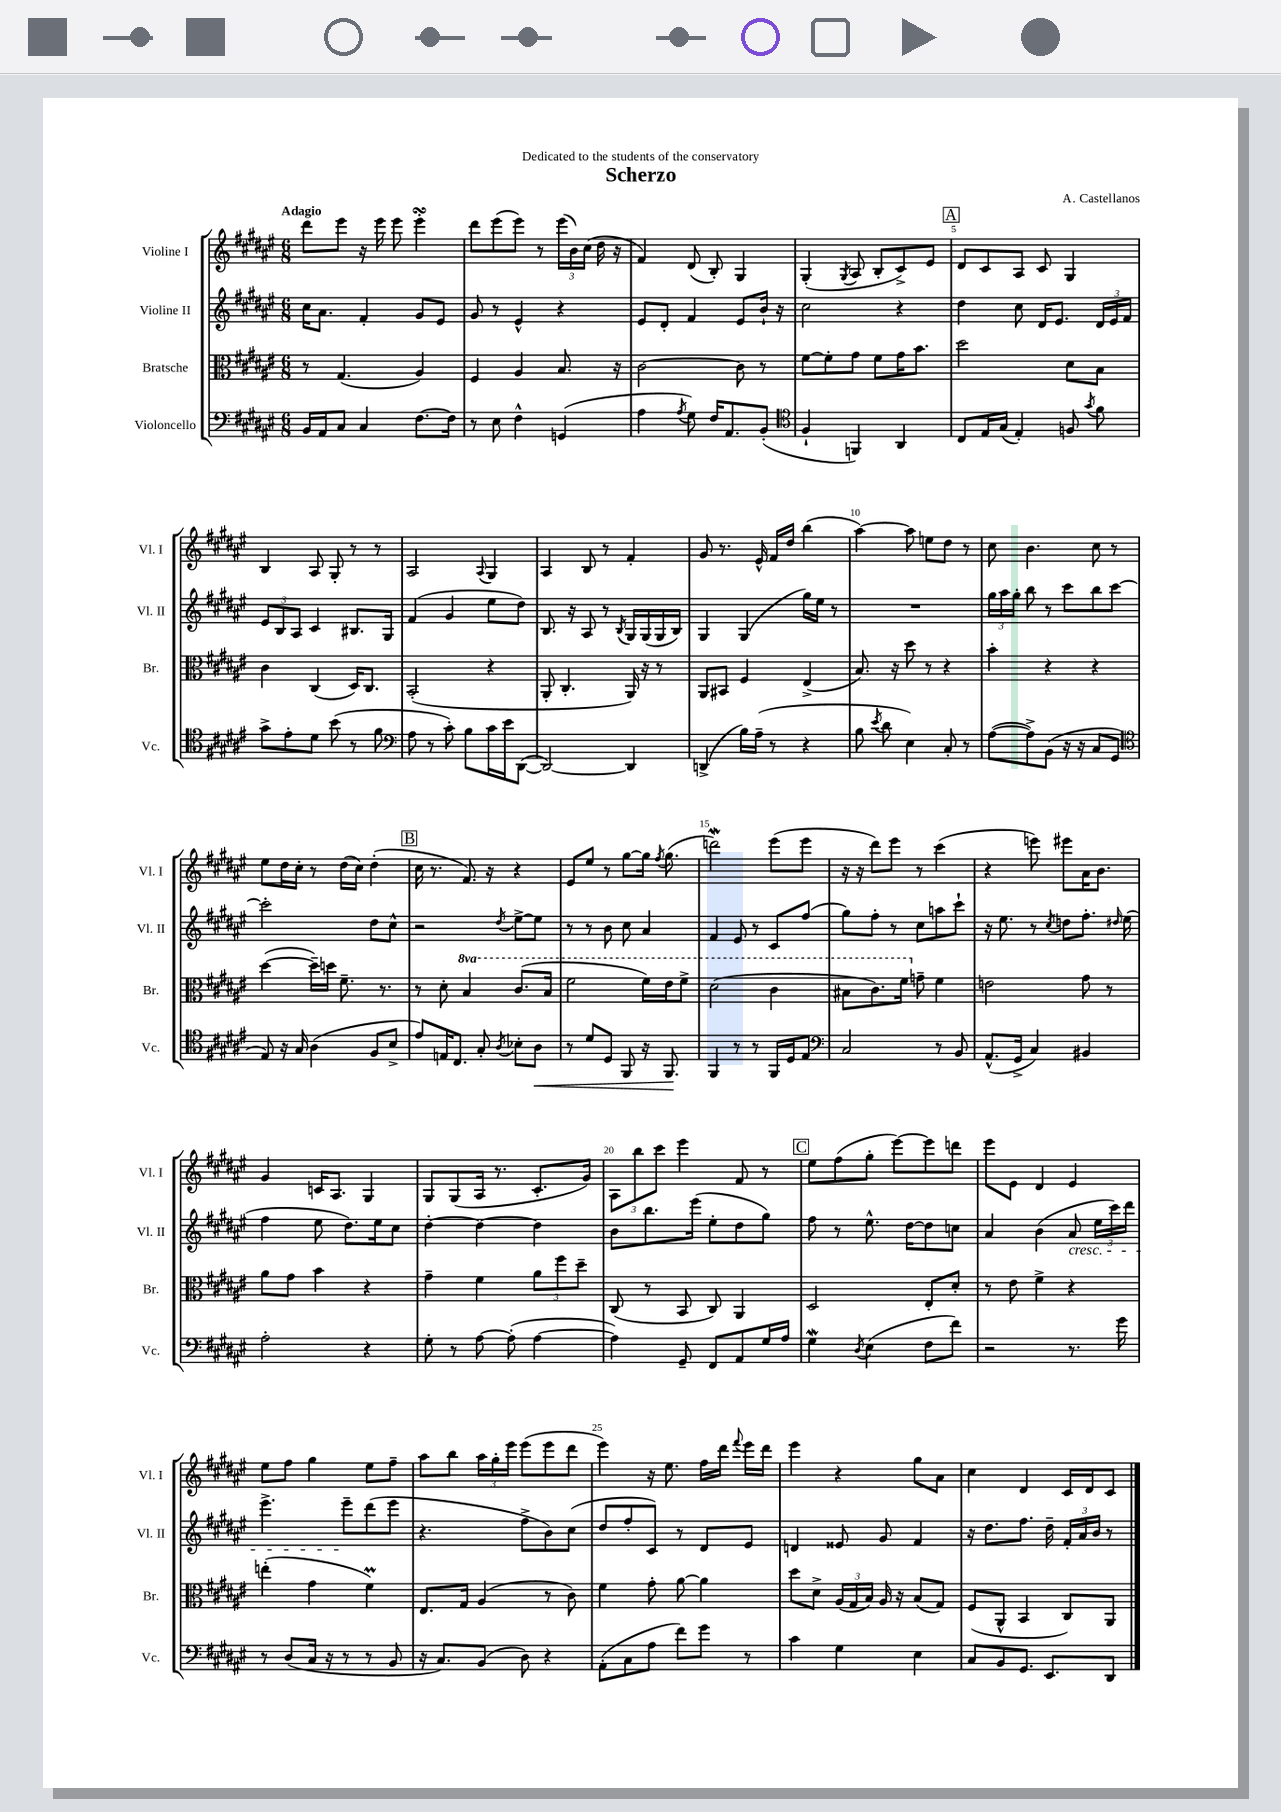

**kern	**kern	**kern	**kern
*staff4	*staff3	*staff2	*staff1
*clefF4	*clefC3	*clefG2	*clefG2
*k[f#c#g#d#a#e#]	*k[f#c#g#d#a#e#]	*k[f#c#g#d#a#e#]	*k[f#c#g#d#a#e#]
*M6/8	*M6/8	*M6/8	*M6/8
16BB/LL	8r	16cc#\LK	8ddd#\L
16AA#/J	.	8.a#\J	.
8C#/J	(4.G#/	.	8eee#\J
4C#/	.	4f#'/	16r
.	.	.	16eee#\
.	.	.	8eee#\
[8.F#\L	4A#/)	8g#/L	4eee#'\
.	.	8e#/J	.
16F#\]Jk	.	.	.
=	=	=	=
8r	4F#/	8g#/	8ddd#\L
8E#\	.	8r	(8eee#\
4F#^^\	4A#/	4e#^^/	8eee#\J)
.	.	.	8r
(4GG/	8.B/	4r	(24eee#\LL
.	.	.	24b\)
.	.	.	(24cc#\JJ
.	.	.	16dd#\
.	16r	.	16r
=	=	=	=
4A#\	[2c#\	8e#/L	4f#/)
.	.	8d#'/J	.
8qA#/	.	.	.
8G#\)	.	4f#/	(8d#/
16F#/LK	.	.	8B'/)
8.AA#/	.	.	.
.	8c#\]	8e#/L	4G#/
(8BB'/J	8r	16b`/Jk	.
.	.	16r	.
=	=	=	=
*clefC4	*	*	*
4F#`/	[8f#\L	2cc#\	(4G#'/
.	8f#'\]	.	.
.	.	.	8qG#/
4FF/)	8g#\J	.	8A#/
.	8f#\L	.	8B'/L
4AA#/	16g#\K	4r	8c#^/)
.	8.b\J	.	.
.	.	.	8e#/J
=	=	=	=
8C#/L	2dd#\	4dd#\	8d#/L
16E#/L	.	.	8c#/
(16G#/JJ	.	.	.
4E#'/)	.	8cc#\	8A#/J
.	.	16d#/LK	8c#/
.	.	8.e#/J	.
8F/	8d#\L	.	4G#/
8qg#/	.	.	.
8f#\	8B\J	24d#/LL	.
.	.	24e#/	.
.	.	24f#/JJ	.
=	=	=	=
8g#^\L	4c#\	12e#/L	4B/
.	.	12B/	.
8e#'\	.	.	.
.	.	12A#/J	.
8d#\J	(4C#/	4c#/	8A#/
(8b\	.	.	8G#'/
8r	16D#/LK)	8.B#/L	8r
.	8.C#/J	.	.
8f#\	.	.	8r
.	.	16G#/Jk	.
=	=	=	=
*clefF4	*	*	*
8A#\	(2BB'/	(4f#/	2A#/
8r	.	.	.
8c#'\)	.	4g#/	.
8B\L	.	.	.
.	.	.	8qqA#/
16c#\L	4r	8ee#\L	4G#/
16e#\J	.	.	.
([8DD#\J	.	8dd#\J)	.
=	=	=	=
2DD#/_)	8AA#'/	8.B/	4A#/
.	4.C#'/	.	.
.	.	16r	.
.	.	8A#/	8B/
.	.	8r	8r
.	.	8qB/	.
4DD#/]	16AA#/)	16G#/LL	4f#'/
.	16r	(16G#/	.
.	8r	16G#/	.
.	.	16B/JJ)	.
=	=	=	=
(4DD^/	8AA#/L	4G#/	8g#/
.	8BB#/J	.	8.r
16B\LL)	4F#/	(4G#/	.
(16A#~\JJ	.	.	16e#^^/
8r	.	.	16f#/LL
.	.	.	16dd#/JJ
4r	(4E#^/	16gg#\LL)	(4bb\
.	.	16ee#\JJ	.
.	.	8r	.
=	=	=	=
8B\	8.B/)	2.r	[4aa#\)
8qe#/	.	.	.
8d#\	.	.	.
.	16r	.	.
4E#\)	8dd#\	.	8aa#\]
.	8r	.	8ee\L
8C#'/	4r	.	8dd#\J
8r	.	.	8r
=	=	=	=
([8A#\L	4b'\	24gg#\LL	8cc#\
.	.	24aa#\	.
.	.	24gg#'\JJ	.
8A#^\])	.	8bb\	4.b\
(8BB\J	4r	8r	.
16r	.	8ccc#\L	.
16r	.	.	.
8C#/L	4r	8bb\	8cc#\
8GG#/J	.	[8ccc#\J	8r
=	=	=	=
*clefC4	*	*	*
8E#/)	([4dd#\	2ccc#'\]	8ee#\L
16r	.	.	16dd#\L
16G#/	.	.	16cc#'\JJ
(4A#\	16dd#~\]LL)	.	8r
.	16dd\JJ	.	.
.	8.f#~\	.	(16dd#\LL
.	.	.	16cc#\JJ)
8F#/L	.	8dd#\L	(4dd#'\
.	8.r	.	.
8B^/J	.	8cc#^^\J	.
=	=	=	=
8e#/L)	8r	2r	16cc#\
.	.	.	8.r
16E/K	8d#'\	.	.
8.C#/J	.	.	.
.	4b/	.	8.f#/)
8G#'/	.	.	.
.	.	.	16r
8qA#/	.	8qdd#/	.
8B-'\L	(8.cc#/L	[8ee#^\L	4r
8A#\J	.	8ee#\]J	.
.	16b/Jk	.	.
=	=	=	=
8r	2ff#\	8r	8e#/L
8d#/L	.	8r	8ee#/J
8D#/J	.	8b\	8r
8FF#/	.	8cc#\	[8gg#\L
16r	16ff#\LL)	4a#/	16gg#\]Jk
.	.	.	8qff#/
8.FF#/	16ee#\J	.	(8.gg#\
.	8ff#^\J	.	.
=	=	=	=
4FF#/	(2dd#\	4f#/	2ddd\)
8r	.	8e#/	.
8r	.	8r	.
16FF#/LL	4cc#\	8c#/L	(8eee#\L
16D#/J	.	.	.
8E#/J	.	(8ff#/J	8eee#\J
=	=	=	=
*clefF4	*	*	*
2C#/	8b#\L	8gg#\L)	16r
.	.	.	16r
.	8.cc#\)	8ff#'\J	8ddd#\L)
.	.	8r	8eee#\J
.	16ff#\Jk	.	.
.	8g~\	8cc#\L	8r
8r	4f#\	8aa\	(4ccc#\
8BB/	.	8ccc#`\J	.
=	=	=	=
(8.AA#^^/L	2e\	16r	4r
.	.	8.ee#\	.
16GG#^/Jk	.	.	.
4C#/)	.	8r	8eee\)
.	.	8qcc#/	.
.	.	8dd\L	8eee#\L
4BB#/	8g#\	8.ff#'\J	16a#\K
.	.	.	8.b\J
.	8r	.	.
.	.	16qqdd#/	.
.	.	(16ee#\	.
=	=	=	=
2A#'\	8a#\L	4ff#\	4g#/
.	8g#\J	.	.
.	4b\	8ee#\	16c/LK
.	.	.	8.A#/J
.	.	8.dd#\L)	.
4r	4r	.	4G#/
.	.	16ee#\k	.
.	.	8cc#\J	.
=	=	=	=
8G#'\	4g#~\	[4dd#'\	8G#/L
8r	.	.	(8G#/
[8A#\	4f#\	4dd#\_	16A#/Jk
.	.	.	8.r
(8A#'\]	.	.	.
[4A#\	12a#\L	4dd#\]	8.c#'/L
.	12ff#\	.	.
.	12dd#~\J	.	.
.	.	.	16g#/Jk)
=	=	=	=
4A#\])	(8C#/	8b\L	12A#\L
.	.	.	12bb\
.	8r	8.bb\	.
.	.	.	12ccc#\J
8GG#~/	8BB/	.	4eee#\
.	.	(16eee#\Jk	.
8FF#/L	8C#/)	8ee#'\L	.
8AA#/	4AA#/	8dd#\	8f#/
16G#/L	.	8gg#\J)	8r
16A#/JJ	.	.	.
=	=	=	=
4G#\	2D#/	8ff#\	8ee#\L
.	.	8r	(8ff#\
8qD#/	.	.	.
(4E#\	.	8.ee#^^\	8gg#'\J
.	.	.	[8eee#\L)
.	.	[16dd#\LK	.
8F#\L	8E#'/L	8dd#\]	8eee#\]
8f#\J)	8d#'/J	8cc\J	8ddd\J
=	=	=	=
2r	8r	4a#/	8eee#\L
.	8e#\	.	8e#\J
.	4f#^\	(4b\	4d#/
8.r	4r	8a#/	4e#/
.	.	24ee#\LL	.
.	.	24ccc#\)	.
16g#\	.	.	.
.	.	24ddd#\JJ	.
=	=	=	=
8r	(4ee'\	4.eee#^\	8ee#\L
(8D#/L	.	.	8ff#\J
16C#/Jk	4g#\	.	4gg#\
16r	.	.	.
8r	.	8eee#~\L	.
8r	4f#\)	(8ddd#\	8ee#\L
8BB/	.	8eee#\J	8ff#~\J
=	=	=	=
16r	8.E#/L	4.r	8aa#\L
8.C#/L)	.	.	.
.	.	.	8bb\J
.	16G#/Jk	.	.
(8BB/J	(4A#/	.	24aa#\LL
.	.	.	24gg#'\
.	.	.	24eee#\JJ
8D#\)	.	8ff#^\L	(8eee#\L
4r	8r	8b\)	8eee#\
.	8c#\)	(8cc#\J	8ddd#\J
=	=	=	=
(8AA#'\L	4f#\	8dd#/L	4eee#\)
8C#\	.	8ff#'/	.
8A#\J	8g#'\	8c#/J)	16r
.	.	.	8.ee#\
8f#\L)	[8a#\	8r	.
8g#\J	4a#\]	8d#/L	16ff#\LL
.	.	.	16ddd#\JJ
.	.	.	8qqfff#/
8r	.	8e#/J	16eee#\LL
.	.	.	16ddd#\JJ
=	=	=	=
4c#\	8dd#\L	4d/	4eee#\
.	8d#^\J	.	.
4G#\	(24A#/LL	8e##/	4r
.	24G#/	.	.
.	24B/JJ)	.	.
.	16A#/	8g#/	.
.	16r	.	.
4E#\	(8B/L	4f#/	8gg#\L
.	8G#/J)	.	8a#\J
=	=	=	=
8C#/L	(8F#/L	16r	4cc#\
.	.	8.dd#\L	.
8BB/	8AA#^^/J	.	.
8.GG#/J	4BB/	8.ff#\J	4d#/
8.EE#/L	.	16dd#~\	.
.	8C#/L)	24f#'/LL	16c#/LL
.	.	24a#/	.
.	.	.	16d#/J
.	.	24b/JJ	.
8DD#/J	8AA#/J	8r	8c#/J
==	==	==	==
*-	*-	*-	*-
